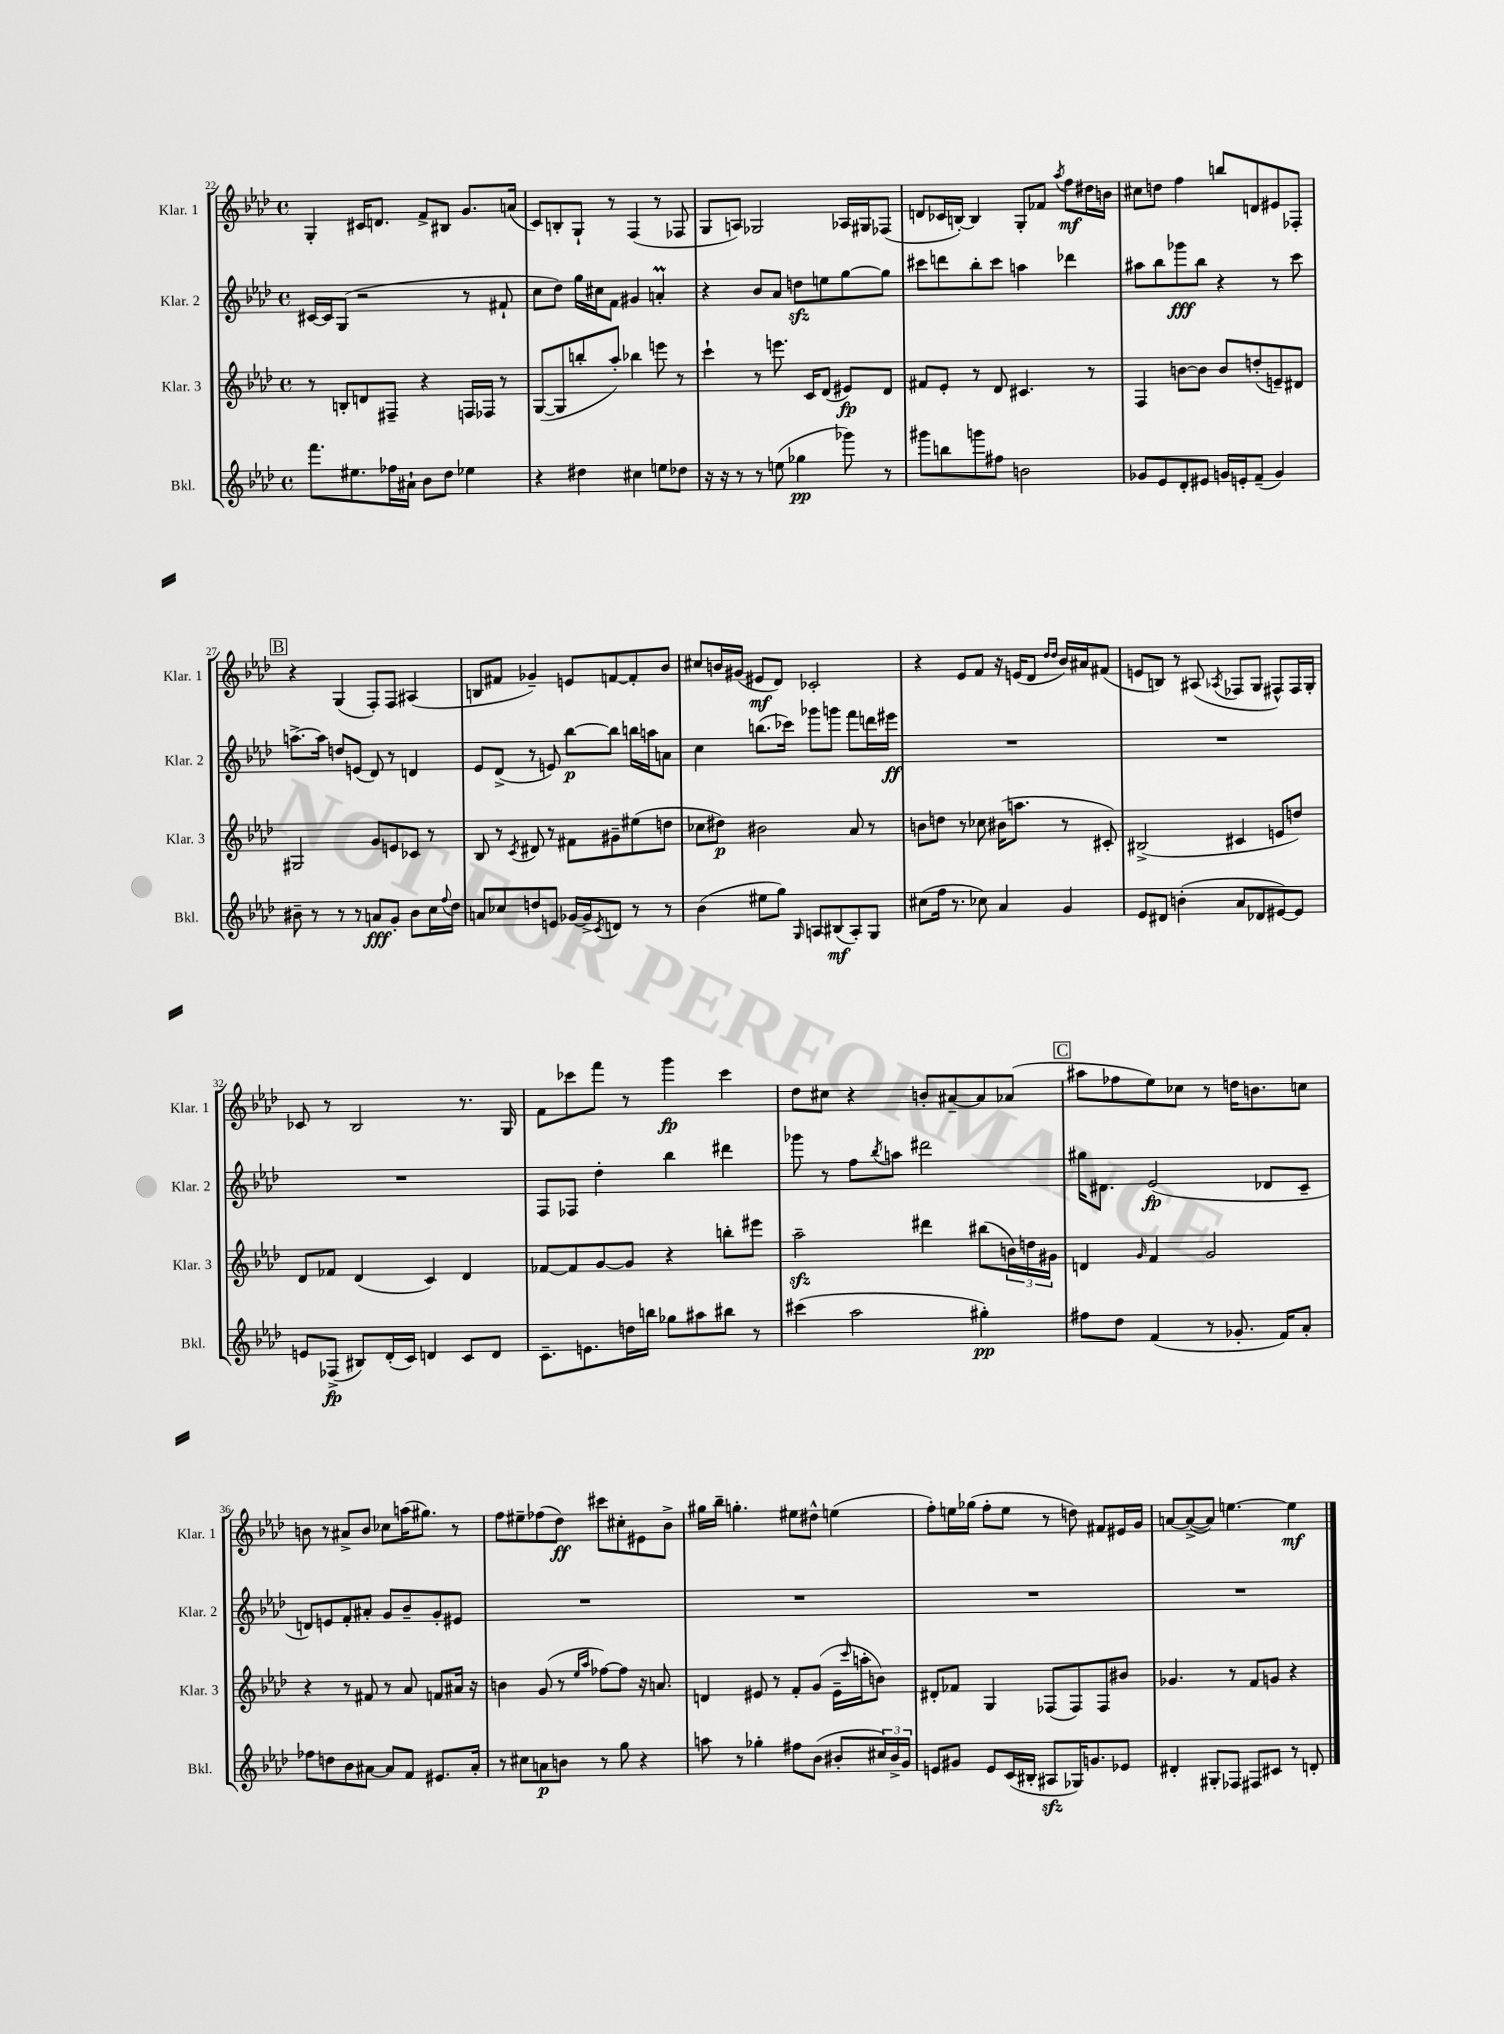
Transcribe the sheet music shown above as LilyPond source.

<<
\new StaffGroup <<
\new Staff = "s0" \with { instrumentName = "Klar. 1" shortInstrumentName = "Klar. 1" } {
    \clef treble \key aes \major \defaultTimeSignature \time 4/4
    g4-. cis'16 d'8. f'8-> bis8 g'8. a'16( |
    c'8) b8-. g8-! r8 f4( r8 fes8 |
    g8 a8) ges2 aes16 gis16 fes8( |
    d'8 ces'16 b16~-.) b4 g8-. fes'8 \acciaccatura { aes''8 } f''8\mf dis''16 b'16 |
    cis''8 d''8 f''4 b''8 d'8 eis'8 fes8-. |
    \mark \markup { \box "B" } r4 g4( f8-.) f8 ais4( |
    b8 fis'8 ges'4--) e'8 f'8~ f'8-. bes'8 |
    cis''8 b'16 gis'16( eis'8\mf des'8) ces'2-. |
    r4 ees'8 f'8 r16 e'16( des'8 \grace { des''16 des''16 } bes'16) ais'16 fis'8( |
    e'8 b8) r8 ais8( \acciaccatura { aes8 } fes8 g8 fis8-^) fis16 g16-. |
    ces'8 r8 bes2 r8. g16 |
    f'8 ces'''8 f'''8 r8 g'''4\fp ces'''4 |
    des''8 cis''8 r4 b'8-. ais'8~-- ais'8 aes'8( |
    \mark \markup { \box "C" } ais''8 fes''8 ees''8) ces''8 r8 d''16 b'8. c''8 |
    b'8 r8 ais'8-> b'8 ces''8 a''16( gis''8.) r8 |
    f''8 eis''8-- fes''8( des''8\ff) cis'''8 cis''8-. eis'8 bes'8-> |
    gis''16 bes''16-- g''4.-. eis''8 dis''8-^ e''4( |
    f''8-.) e''16 ges''16( f''8-. e''8 r8 d''8) fis'8 eis'16 g'16 |
    a'8~ a'8~->( a'8) e''4.~ e''4\mf \bar "|." |
}
\new Staff = "s1" \with { instrumentName = "Klar. 2" shortInstrumentName = "Klar. 2" } {
    \clef treble \key aes \major \defaultTimeSignature \time 4/4
    cis'16~ cis'16 g8( r2 r8 fis'8-! |
    c''8 des''8) g''16 cis''16 f'8 gis'4 a'4-.\prall |
    r4 bes'8 aes'8 d''8\sfz e''8 g''8~ g''8 |
    cis'''8 d'''8 bes''8-. cis'''8 a''4 des'''4 |
    ais''8 bes''8 ges'''8\fff bes''8 r4 r8 c'''8 |
    \mark \markup { \box "B" } a''8.~-> a''16 d''8 e'8( des'8) r8 d'4 |
    ees'8 des'8->( r8 e'8) bes''8~\p bes''8 b''16 a''16 a'8 |
    c''4 b''8.( ces'''16) ges'''8 g'''8 f'''8 d'''16 eis'''16\ff |
    R1 |
    R1 |
    R1 |
    f8 fes8 des''4-. bes''4 dis'''4 |
    ges'''8 r8 f''8 \acciaccatura { bes''8 } a''8 dis'''2 |
    \mark \markup { \box "C" } gis''16 dis'8. ees'2\fp( des'8 c'8-- |
    d'8) e'8 f'8-. ais'8-. g'8 bes'8-- g'8-. eis'8 |
    R1 |
    R1 |
    R1 |
    R1 \bar "|." |
}
\new Staff = "s2" \with { instrumentName = "Klar. 3" shortInstrumentName = "Klar. 3" } {
    \clef treble \key aes \major \defaultTimeSignature \time 4/4
    r8 b8-. d'8 fis8-- r4 f16 fes16 r8 |
    g8~( g8 b''8-. aes''8-.) bes''4 e'''8 r8 |
    c'''4-! r8 e'''8. c'16 des'8( eis'8\fp) des'8 |
    fis'8 ees'8-. r8 des'8 cis'4. r8 |
    f4 b'8~ b'8 b'8 d''8-.( e'8--) dis'8 |
    \mark \markup { \box "B" } gis2 g'8 e'8 ces'8 r8 |
    bes8 r8 \acciaccatura { c'8 } dis'8 r8 fis'8 gis'8-- eis''8( d''8 |
    ces''8 dis''8\p) bis'2 aes'8 r8 |
    b'8 d''8 r8 ces''8 bis'16( a''8. r8 cis'8-.) |
    bis2->( cis'4 e'8 d''8) |
    des'8 fes'8 des'4( c'4) des'4 |
    fes'8~ fes'8 g'8~ g'8 r4 b''8-. eis'''8 |
    aes''2--\sfz dis'''4 bis''8( \tuplet 3/2 { b'16) d''16 gis'16 } |
    \mark \markup { \box "C" } d'4 \grace { g'16 } f'4 g'2 |
    r4 r8 fis'8 r8 aes'8 f'8 ais'16 r16 |
    b'4 g'8( r8 \grace { ees''16 aes''16 } fes''8~) fes''8 r16 a'8. |
    d'4 eis'8 r8 f'8-. g'8( eis'16-- \grace { c'''16 } a''16-. b'8) |
    dis'8-. fes'8 g4 fes8( fes8) fes8 bis'8 |
    ges'4. r8 f'8 g'8 r4 \bar "|." |
}
\new Staff = "s3" \with { instrumentName = "Bkl." shortInstrumentName = "Bkl." } {
    \clef treble \key aes \major \defaultTimeSignature \time 4/4
    f'''8. eis''8. fes''16 ais'16-! bes'8 des''8 ees''4 |
    r4 dis''4 cis''4 e''8 des''8 |
    r16 r16 r8 r8 e''8( ges''4\pp ges'''8) r8 |
    gis'''8 b''8 g'''8 fis''8 b'2 |
    ges'8 ees'8 des'8-. eis'8 g'16 e'16-. f'8--( g'4) |
    \mark \markup { \box "B" } bis'8-- r8 r8 r8 a'8\fff g'8-. bis'8 c''16 \appoggiatura { f''8 } des''16 |
    a'8 ces''8 d''8 e'8 ges'16~ ges'16-> \acciaccatura { c'8 } d'8 r8 r8 |
    bes'4( eis''8 g''8) \grace { g16 } a8 bis8\mf( a8-.) g8 |
    cis''8( f''16 r8. ces''8) aes'4 g'4 |
    ees'8 dis'8 b'4-.( aes'8 des'8 eis'8~) eis'8 |
    e'8 fes8->\fp( bis8) des'16-.( c'16) d'4 c'8 d'8 |
    c'8.-- e'8. d''16 b''16 ges''8 ais''8 bis''8 r8 |
    cis'''4( aes''2 gis''4-.\pp) |
    \mark \markup { \box "C" } fis''8 des''8 f'4( r8 ges'8.-. f'16) aes'8-. |
    fes''8 d''8 bes'8 ais'8~ ais'8 f'8 eis'8. ais'16-. |
    r8 cis''8 a'8\p b'8 r8 g''8 r4 |
    a''8 r8 ges''4-. fis''8 bes'8( bis'8-. \tuplet 3/2 { cis''16) bis'16-> g'16 } |
    e'8 gis'8 e'8 c'16( bis16-. ais8\sfz ges16) g'8. ees'8 |
    dis'4-. gis8-. fes8 fis8 cis'8 r8 d'8-. \bar "|." |
}
>>
>>
\layout { \context { \Score currentBarNumber = #22 } }
